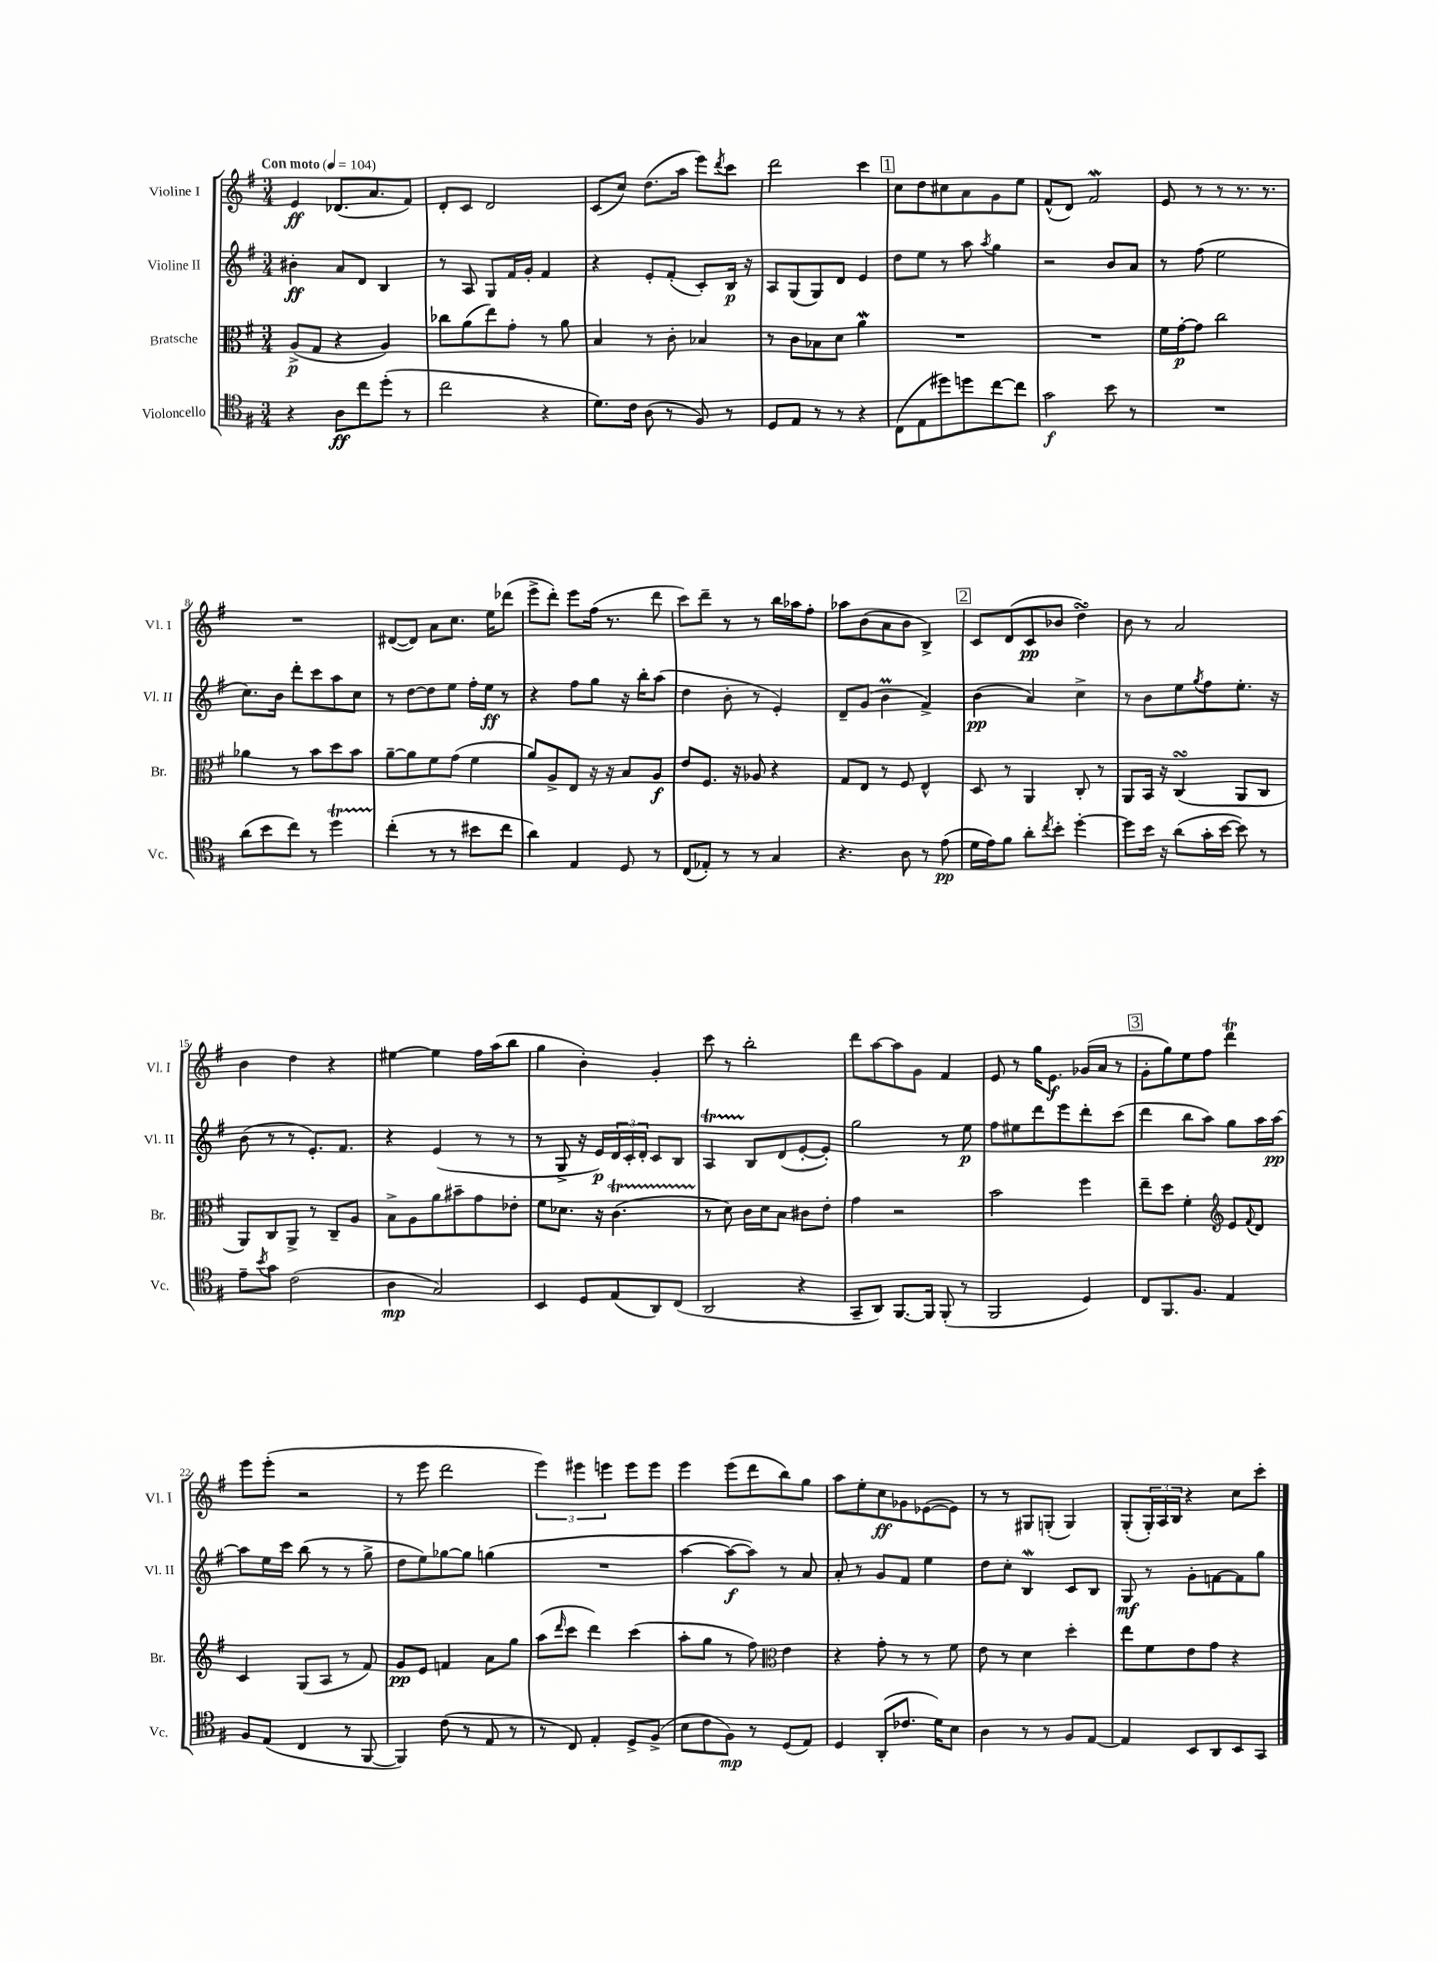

**kern	**dynam	**kern	**dynam	**kern	**dynam	**kern	**dynam
*part4	*part4	*part3	*part3	*part2	*part2	*part1	*part1
*staff4	*staff4	*staff3	*staff3	*staff2	*staff2	*staff1	*staff1
*I"Violoncello	*	*I"Bratsche	*	*I"Violine II	*	*I"Violine I	*
*I'Vc.	*	*I'Br.	*	*I'Vl. II	*	*I'Vl. I	*
*clefC4	*	*clefC3	*	*clefG2	*	*clefG2	*
*k[f#]	*	*k[f#]	*	*k[f#]	*	*k[f#]	*
*M3/4	*	*M3/4	*	*M3/4	*	*M3/4	*
*MM104	*	*MM104	*	*MM104	*	*MM104	*
=1	=1	=1	=1	=1	=1	=1	=1
!	!	!	!	!	!	!LO:TX:a:B:t=Con moto	!
4r	.	(8A^/L	p	4b#X'\	ff	4e/	ff
.	.	8G/J	.	.	.	.	.
8A\L	ff	4r	.	8a/L	.	(8.d-X/L	.
8cc\	.	.	.	8d/J	.	.	.
.	.	.	.	.	.	8.a/	.
(8dd'\J	.	4A/)	.	4B/	.	.	.
8r	.	.	.	.	.	8f#/J)	.
=2	=2	=2	=2	=2	=2	=2	=2
2cc\	.	8cc-X\L	.	8r	.	8d'/L	.
.	.	(8a\	.	8A/	.	8c/J	.
.	.	8ee\)	.	8G/L	.	2d/	.
.	.	8g'\J	.	16f#/L	.	.	.
.	.	.	.	16g'/JJ	.	.	.
4r	.	8r	.	4f#/	.	.	.
.	.	8a\	.	.	.	.	.
=3	=3	=3	=3	=3	=3	=3	=3
8.d\L)	.	4B/	.	4r	.	(8c/L	.
.	.	.	.	.	.	8cc/J)	.
16c\Jk	.	.	.	.	.	.	.
(8A\	.	8r	.	8e'/L	.	(8.dd\L	.
8r	.	8c'\	.	(8f#'/J	.	.	.
.	.	.	.	.	.	16aa\Jk	.
8F#/)	.	4B-X/	.	8c'/L)	.	8eee\L)	.
.	.	.	.	.	.	8qddd/	.
8r	.	.	.	16B/Jk	p	8ccc\J	.
.	.	.	.	16r	.	.	.
=4	=4	=4	=4	=4	=4	=4	=4
8D/L	.	8r	.	8A/L	.	2ddd\	.
8E/J	.	8c\L	.	(8G/	.	.	.
8r	.	8B-X\	.	8G/)	.	.	.
8r	.	8d\J	.	8d/J	.	.	.
4r	.	4aW\	.	4e/	.	4ccc\	.
!!LO:REH:place=s1:t=1
=5	=5	=5	=5	=5	=5	=5	=5
(8C\L	.	2.r	.	8dd\L	.	8cc\L	.
8E\	.	.	.	8ee\J	.	8dd\	.
8dd#X\)	.	.	.	8r	.	8cc#X\	.
8ddn\	.	.	.	8aa\	.	8a\	.
.	.	.	.	8qaa/	.	.	.
[8cc\	.	.	.	4gg\	.	8g\	.
8cc\J]	.	.	.	.	.	8ee\J	.
=6	=6	=6	=6	=6	=6	=6	=6
2g\	f	2.r	.	2r	.	(8f#^^/L	.
.	.	.	.	.	.	8d/J)	.
.	.	.	.	.	.	2f#W/	.
8b\	.	.	.	8b/L	.	.	.
8r	.	.	.	8a/J	.	.	.
=7	=7	=7	=7	=7	=7	=7	=7
2.r	.	16f#\LL	.	8r	.	8e/	.
.	.	[16g'\J	p	.	.	.	.
.	.	8g\J]	.	(8ff#\	.	8r	.
.	.	2cc\	.	2ee\	.	8r	.
.	.	.	.	.	.	8.r	.
.	.	.	.	.	.	8.r	.
!!LO:LB:g=z
=8	=8	=8	=8	=8	=8	=8	=8
(8a\L	.	4a-X\	.	8.cc\L)	.	2.r	.
8b\	.	.	.	.	.	.	.
.	.	.	.	16b\Jk	.	.	.
8cc\J)	.	8r	.	8ddd'\L	.	.	.
8r	.	8b\L	.	8ccc\	.	.	.
4ddT\	.	8dd\	.	8aa\	.	.	.
.	.	8b\J	.	8cc\J	.	.	.
=9	=9	=9	=9	=9	=9	=9	=9
(4cc'\	.	[8a~\L	.	8r	.	([8d#X/L	.
.	.	8a\]	.	[8dd\L	.	8d#/J])	.
8r	.	8f#\	.	8dd\]	.	8a\L	.
8r	.	(8g\J	.	8ee\J	.	8.cc\J	.
8b#X\L	.	4f#\	.	16ff#'\LL	.	.	.
.	.	.	.	16ee\JJ	ff	16ee\KL	.
8cc\J	.	.	.	8r	.	(8ddd-X\J	.
=10	=10	=10	=10	=10	=10	=10	=10
4a\)	.	8a/L)	.	4r	.	8eee^\L	.
.	.	8A^/	.	.	.	8ddd'\J)	.
4E/	.	8E/J	.	8ff#\L	.	8eee\L	.
.	.	16r	.	8gg\J	.	(16ff#\Jk	.
.	.	16r	.	.	.	8.r	.
8D/	.	8B/L	.	16r	.	.	.
.	.	.	.	16bb'\KL	.	.	.
8r	.	8A/J	f	(8aa\J	.	8ddd\	.
=11	=11	=11	=11	=11	=11	=11	=11
(8C/L	.	8e/L	.	4dd\	.	8ccc\L)	.
8E-X'/J)	.	8.F#/J	.	.	.	8ddd~\J	.
8r	.	.	.	8b'\	.	8r	.
.	.	16r	.	.	.	.	.
8r	.	8A-X/	.	8r	.	8r	.
4G/	.	4r	.	4e'/)	.	16bb\LL	.
.	.	.	.	.	.	16aa-X\J	.
.	.	.	.	.	.	8ff#'\J	.
=12	=12	=12	=12	=12	=12	=12	=12
4.r	.	8G/L	.	8d~/L	.	8aa-X\L	.
.	.	8E/J	.	(8g/J	.	(8b\	.
.	.	8r	.	4bm\	.	8a\	.
8A\	.	8F#/	.	.	.	8b\J	.
8r	.	4E^^/	.	4f#^/)	.	4B^/)	.
(8e\	pp	.	.	.	.	.	.
!!LO:REH:place=s1:t=2
=13	=13	=13	=13	=13	=13	=13	=13
16d\LL	.	8D/	.	(4b\	pp	8c/L	.
16e\J)	.	.	.	.	.	.	.
8f#\J	.	8r	.	.	.	(8d/	.
8a'\L	.	4AA/	.	4a/)	.	8c/	pp
8qcc/	.	.	.	.	.	.	.
8b'\J	.	.	.	.	.	8b-X/J	.
[4dd'\	.	8C'/	.	4cc^\	.	4ddsSSS\)	.
.	.	8r	.	.	.	.	.
=14	=14	=14	=14	=14	=14	=14	=14
8dd\L]	.	8AA/L	.	8r	.	8b\	.
16b\Jk	.	16BB/Jk	.	8b\L	.	8r	.
16r	.	16r	.	.	.	.	.
(8a\L	.	(4CsSSs/	.	8ee\	.	2a/	.
.	.	.	.	8qgg/	.	.	.
16g'\L	.	.	.	8ff#\	.	.	.
[16b\JJ	.	.	.	.	.	.	.
8b\])	.	8AA/L	.	8.ee'\J	.	.	.
8r	.	8C/J	.	.	.	.	.
.	.	.	.	16r	.	.	.
!!LO:LB:g=z
=15	=15	=15	=15	=15	=15	=15	=15
8e~\L	.	8AA/L)	.	(8b\	.	4b\	.
8qb/	.	.	.	.	.	.	.
8g\J	.	8C/	.	8r	.	.	.
(2c\	.	8AA^/J	.	8r	.	4dd\	.
.	.	8r	.	8.e'/L)	.	.	.
.	.	8C~/L	.	.	.	4r	.
.	.	.	.	8.f#/J	.	.	.
.	.	8A/J	.	.	.	.	.
=16	=16	=16	=16	=16	=16	=16	=16
4A\	mp	8B^\L	.	4r	.	[4ee#X\	.
.	.	8A\	.	.	.	.	.
2G/)	.	8a\	.	(4e/	.	4ee#\]	.
.	.	8b#X~\	.	.	.	.	.
.	.	8g\	.	8r	.	16ff#\LL	.
.	.	.	.	.	.	(16aa\J	.
.	.	8e-X'\J	.	8r	.	8bb\J	.
=17	=17	=17	=17	=17	=17	=17	=17
4BB/	.	8f#\L	.	8r	.	4gg\	.
.	.	8.d-X\J	.	8G^/	.	.	.
8D/L	.	.	.	16r	.	4b'\)	.
.	.	16r	.	16e/LL)	p	.	.
(8E/	.	(4.cT\	.	24d/	.	.	.
.	.	.	.	24c'/	.	.	.
.	.	.	.	24d'/JJ	.	.	.
8AA/)	.	.	.	8c/L	.	4g'/	.
(8C/J	.	.	.	8B/J	.	.	.
=18	=18	=18	=18	=18	=18	=18	=18
2AA/	.	8r	.	4AT/	.	8ccc\	.
.	.	8d\)	.	.	.	8r	.
.	.	16c\LL	.	8B/L	.	2bb'\	.
.	.	16d\J	.	.	.	.	.
.	.	8B\J	.	(8d/	.	.	.
4r	.	8c#X\L	.	[8e'/	.	.	.
.	.	8e'\J	.	8e'/J])	.	.	.
=19	=19	=19	=19	=19	=19	=19	=19
8GG~/L	.	4g\	.	2gg\	.	8ddd\L	.
8AA/J)	.	.	.	.	.	[8aa\	.
[8.FF#/L	.	2r	.	.	.	8aa\]	.
.	.	.	.	.	.	8g\J	.
16FF#/Jk]	.	.	.	.	.	.	.
(8FF#'/	.	.	.	8r	.	4f#/	.
8r	.	.	.	8ee\	p	.	.
=20	=20	=20	=20	=20	=20	=20	=20
2FF#/	.	2b\	.	8ff#\L	.	8e/	.
.	.	.	.	8ee#X\	.	8r	.
.	.	.	.	8ddd\	.	16gg\KL	.
.	.	.	.	.	.	8.e\J	f
.	.	.	.	8eee\	.	.	.
4D/)	.	4ff#\	.	8ddd'\	.	(16g-X/LL	.
.	.	.	.	.	.	16a/JJ	.
.	.	.	.	(8ccc\J	.	8r	.
!!LO:REH:place=s1:t=3
=21	=21	=21	=21	=21	=21	=21	=21
8C/L	.	8ee~\L	.	4ddd\	.	8g'\L	.
8.FF#/	.	8dd\J	.	.	.	8gg\)	.
.	.	4f#'\	.	8bb\L	.	8ee\	.
8.F#/J	.	.	.	.	.	.	.
.	.	.	.	8aa\J)	.	8ff#\J	.
*	*	*clefG2	*	*	*	*	*
4E/	.	8e/L	.	8gg\L	.	4dddT\	.
.	.	8qqf#/	.	.	.	.	.
.	.	8d/J	.	16aa\L	.	.	.
.	.	.	.	[16aa\JJ	pp	.	.
!!LO:LB:g=z
=22	=22	=22	=22	=22	=22	=22	=22
8F#/L	.	4c/	.	8aa\L]	.	8eee\L	.
(8E/J	.	.	.	16ee\L	.	(8eee'\J	.
.	.	.	.	16ccc\JJ	.	.	.
4C/	.	(8G/L	.	(8bb\	.	2r	.
.	.	8A/J	.	8r	.	.	.
8r	.	8r	.	8r	.	.	.
[8FF#/	.	8f#/)	.	8gg^\	.	.	.
=23	=23	=23	=23	=23	=23	=23	=23
4FF#/])	.	8g/L	pp	8dd\L	.	8r	.
.	.	8e/J	.	8ee\)	.	8eee\	.
(8c\	.	4fn/	.	[8gg-X\	.	2ddd\	.
8r	.	.	.	8gg-\J]	.	.	.
8E/	.	8a\L	.	(4ggn\	.	.	.
8r	.	8gg\J	.	.	.	.	.
=24	=24	=24	=24	=24	=24	=24	=24
8r	.	(8aa\L	.	2.r	.	6eee\)	.
.	.	16qqddd/	.	.	.	.	.
8C/)	.	8ccc\J	.	.	.	.	.
.	.	.	.	.	.	6eee#X\	.
4E'/	.	4ddd\)	.	.	.	.	.
.	.	.	.	.	.	6eeen\	.
8D^/L	.	(4ccc\	.	.	.	8eee\L	.
(8F#^/J	.	.	.	.	.	8eee\J	.
=25	=25	=25	=25	=25	=25	=25	=25
8B\L	.	8aa'\L	.	[4aa\	.	4eee\	.
8c\	.	8gg\J	.	.	.	.	.
8F#\J)	mp	8r	.	8aa\L_	f	(8eee\L	.
8r	.	8ff#\)	.	8aa\J])	.	8ddd\	.
*	*	*clefC3	*	*	*	*	*
(8D/L	.	4e\	.	8r	.	8bb\)	.
8E/J)	.	.	.	8a/	.	8gg\J	.
=26	=26	=26	=26	=26	=26	=26	=26
4D/	.	4r	.	8a'/	.	8aa\L	.
.	.	.	.	8r	.	8ee'\	.
(8AA'/L	.	8g'\	.	8g/L	.	8cc\	ff
8.c-X/J	.	8r	.	8f#/J	.	8g-X\	.
.	.	8r	.	4ee\	.	([8e-X\	.
16d\KL)	.	.	.	.	.	.	.
8B\J	.	8f#\	.	.	.	8e-\J])	.
=27	=27	=27	=27	=27	=27	=27	=27
4A\	.	8e\	.	8dd\L	.	8r	.
.	.	8r	.	8cc'\J	.	8r	.
8r	.	4d\	.	4BW/	.	8G#X/L	.
8r	.	.	.	.	.	(8Gn'/J	.
8F#/L	.	4dd'\	.	8c/L	.	4G/)	.
[8E/J	.	.	.	8B/J	.	.	.
=28	=28	=28	=28	=28	=28	=28	=28
4E/]	.	8ee\L	.	8G/	mf	(8G'/L	.
.	.	8f#\	.	8r	.	24G'/L)	.
.	.	.	.	.	.	24A/	.
.	.	.	.	.	.	24B/JJ	.
8BB/L	.	8e\	.	8g'\L	.	4r	.
8AA/	.	8g\J	.	[8fn\	.	.	.
8BB/	.	4r	.	8f\]	.	8cc\L	.
8GG/J	.	.	.	8gg\J	.	8ccc'\J	.
==	==	==	==	==	==	==	==
*-	*-	*-	*-	*-	*-	*-	*-
